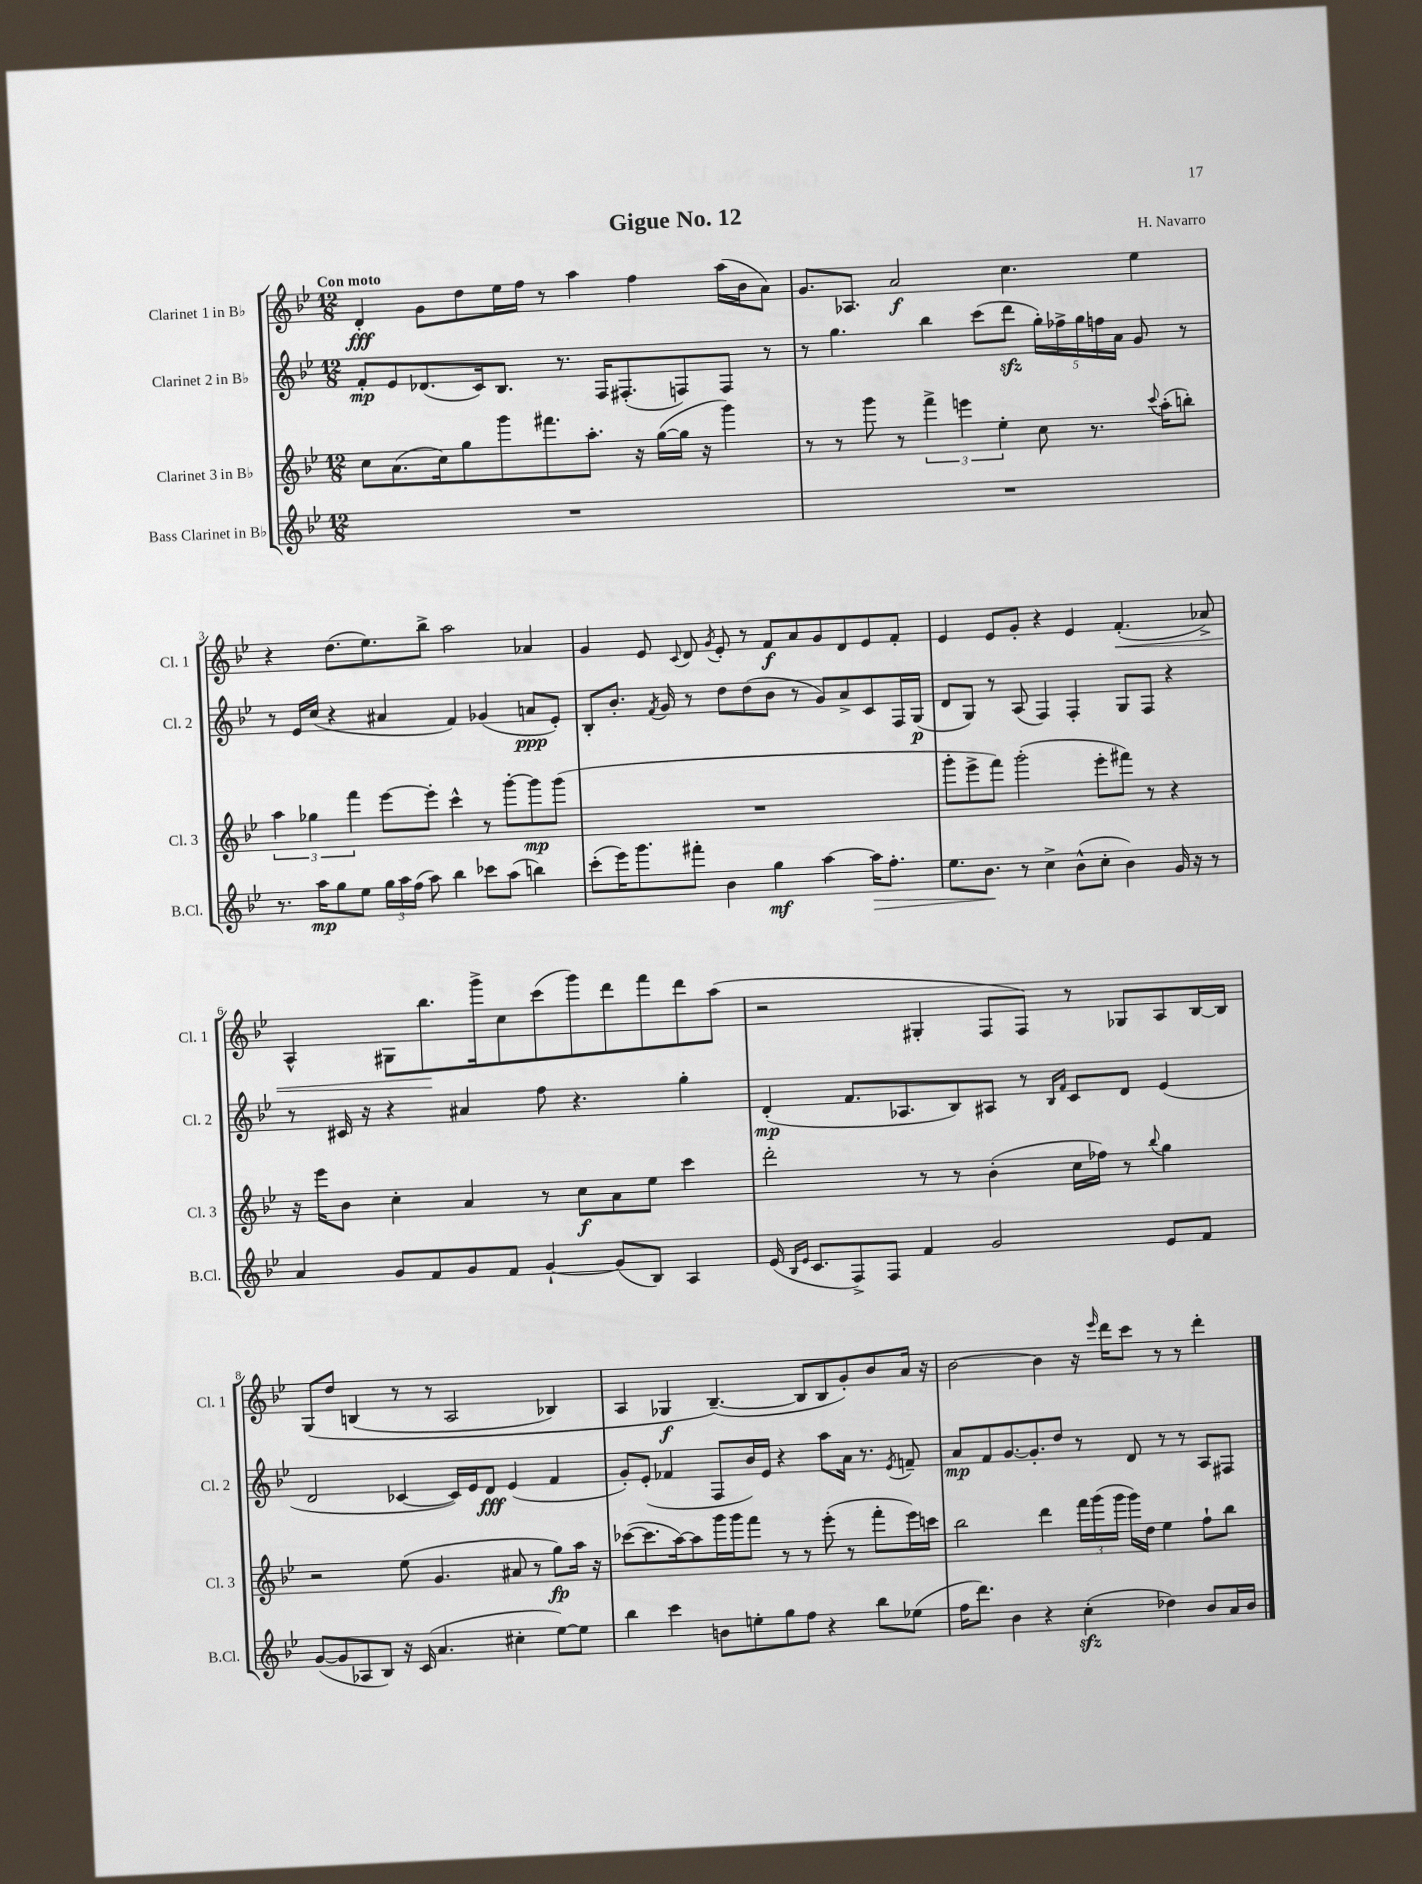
\header { title = "Gigue No. 12" composer = "H. Navarro" }
<<
\new StaffGroup <<
\new Staff = "s0" \with { instrumentName = "Clarinet 1 in Bb" shortInstrumentName = "Cl. 1" } {
    \clef treble \key bes \major \numericTimeSignature \time 12/8 \tempo "Con moto"
    \autoBeamOff d'4-.\fff g'8[ d''8 ees''16 f''16] r8 a''4 f''4 a''16[( bes'16 a'8]) |
    g'8.[ aes8.] a'2\f c''4. ees''4 |
    r4 d''8.[( ees''8.) bes''8]-> a''2 aes'4 |
    g'4 ees'8 \appoggiatura { c'8 } d'8 \acciaccatura { g'8 } ees'8-. r8 f'8[\f a'8 g'8 d'8 ees'8 f'8]-. |
    ees'4 ees'8[ g'8]-. r4 ees'4 f'4.-.\<( aes'8->) |
    a4-^ gis8[ bes''8.\! g'''16-> c''8 c'''8( g'''8) d'''8 f'''8 d'''8 a''8]( |
    r2 gis4-. f8[ f8]) r8 ges8[ a8 bes16~ bes16] |
    g8[\( d''8] b4( r8 r8 a2 bes4) |
    a4 ges4\f bes4.~--(\) bes8[ bes8 g'8-.) bes'8 a'16] r16 |
    bes'2~ bes'4 r16 \grace { ees'''16 } d'''16[ c'''8] r8 r8 d'''4-. \bar "|." |
}
\new Staff = "s1" \with { instrumentName = "Clarinet 2 in Bb" shortInstrumentName = "Cl. 2" } {
    \clef treble \key bes \major \numericTimeSignature \time 12/8
    \autoBeamOff f'8[-.\mp ees'8 des'8.( c'16) bes8.] r8. f16[ fis8.-.( f8) f8] r8 |
    r8 g''4. bes''4 c'''8[( d'''8]\sfz \tuplet 5/4 { g''16[-.) fes''16-> g''16 f''16 a'16] } g'8 r8 |
    r8 ees'16[ c''16]( r4 ais'4 f'4) ges'4( a'8[\ppp ees'8]-.) |
    bes8[-. bes'8.]-. \acciaccatura { f'8 } g'16 r8 d''8[ d''8( bes'8] r8 g'8[) a'8-> c'8 f16 g16]\p( |
    d'8[ g8]) r8 a8( f4) f4-. g8[ f8] r4 |
    r8 cis'16 r16 r4 ais'4 f''8 r4. g''4-. |
    d'4-.\mp( f'8.[ aes8. bes8) ais8] r8 \grace { bes16[ f'16] } c'8[ d'8] ees'4( |
    d'2 ces'4~ ces'16[) ees'16 d'8]\fff ees'4( f'4 |
    g'8[-.) ees'8]-.( fes'4 f8[ bes'16) ees'16] r4 a''8[ a'16] r8. \acciaccatura { ees'8 } f'8-- |
    a'8[\mp f'8 g'8.~ g'8.-. d''8] r8 d'8 r8 r8 a8[ fis8] \bar "|." |
}
\new Staff = "s2" \with { instrumentName = "Clarinet 3 in Bb" shortInstrumentName = "Cl. 3" } {
    \clef treble \key bes \major \numericTimeSignature \time 12/8
    \autoBeamOff c''8[ a'8.( c''16) g''8 g'''8 fis'''8. a''8.]-. r16 g''16[~( g''16] r16 g'''4) |
    r8 r8 g'''8 r8 \tuplet 3/2 { f'''4-> e'''4 ees''4-. } c''8 r8. \appoggiatura { c'''8 } a''16[-.( b''8]-.) |
    \tuplet 3/2 { a''4 ges''4 f'''4 } ees'''8[~ ees'''8]-. c'''4-^ r8 g'''8[~-. g'''8\mp g'''8]( |
    R1. |
    g'''8[-. ees'''8-> f'''8]) g'''2-.( ees'''8[-. fis'''8]) r8 r4 |
    r16 ees'''16[ bes'8] c''4-. a'4 r8 c''8[\f a'8 ees''8] c'''4 |
    d'''2-. r8 r8 bes'4-.( c''16[ fes''16]) r8 \appoggiatura { bes''8 } g''4 |
    r2 ees''8( g'4. ais'8 r8 g''8[\fp) a''16] r16 |
    ces'''8[~( ces'''8. a''16~) a''8 g'''16 g'''16 f'''8] r8 r8 ees'''8-.( r8 f'''8[-. ees'''16) c'''16] |
    bes''2 d'''4 \tuplet 3/2 { f'''16[ g'''16( g'''16] } g'''16[) d''16] ees''4 f''8[-! bes''8] \bar "|." |
}
\new Staff = "s3" \with { instrumentName = "Bass Clarinet in Bb" shortInstrumentName = "B.Cl." } {
    \clef treble \key bes \major \numericTimeSignature \time 12/8
    \autoBeamOff R1. |
    R1. |
    r8. a''16[\mp g''8 ees''8] \tuplet 3/2 { g''16[ a''16 f''16]( } a''8) bes''4 ces'''8[ a''8]( b''4) |
    c'''8[-.( ees'''16) g'''8. fis'''8]-. bes'4 g''4\mf a''4~ a''16[\> f''8.]-. |
    ees''8.[ bes'8.]\! r8 c''4-> bes'8[-^( c''8]-. bes'4) g'16 r16 r8 |
    a'4 g'8[ f'8 g'8 f'8] g'4~-! g'8[( bes8]) a4 |
    ees'16( \grace { bes16[ ees'16] } c'8.[ f8->) f8] f'4 g'2 ees'8[ f'8] |
    g'8[~( g'8 aes8 bes8]) r16 c'16( a'4. cis''4-. ees''8[~) ees''8] |
    bes''4 c'''4 b'8[ e''8-. g''8 f''8] r4 bes''8[ ees''8]( |
    f''16[ d'''8.]) bes'4 r4 c''4-.\sfz( des''4) bes'8[ a'16 bes'16] \bar "|." |
}
>>
>>
